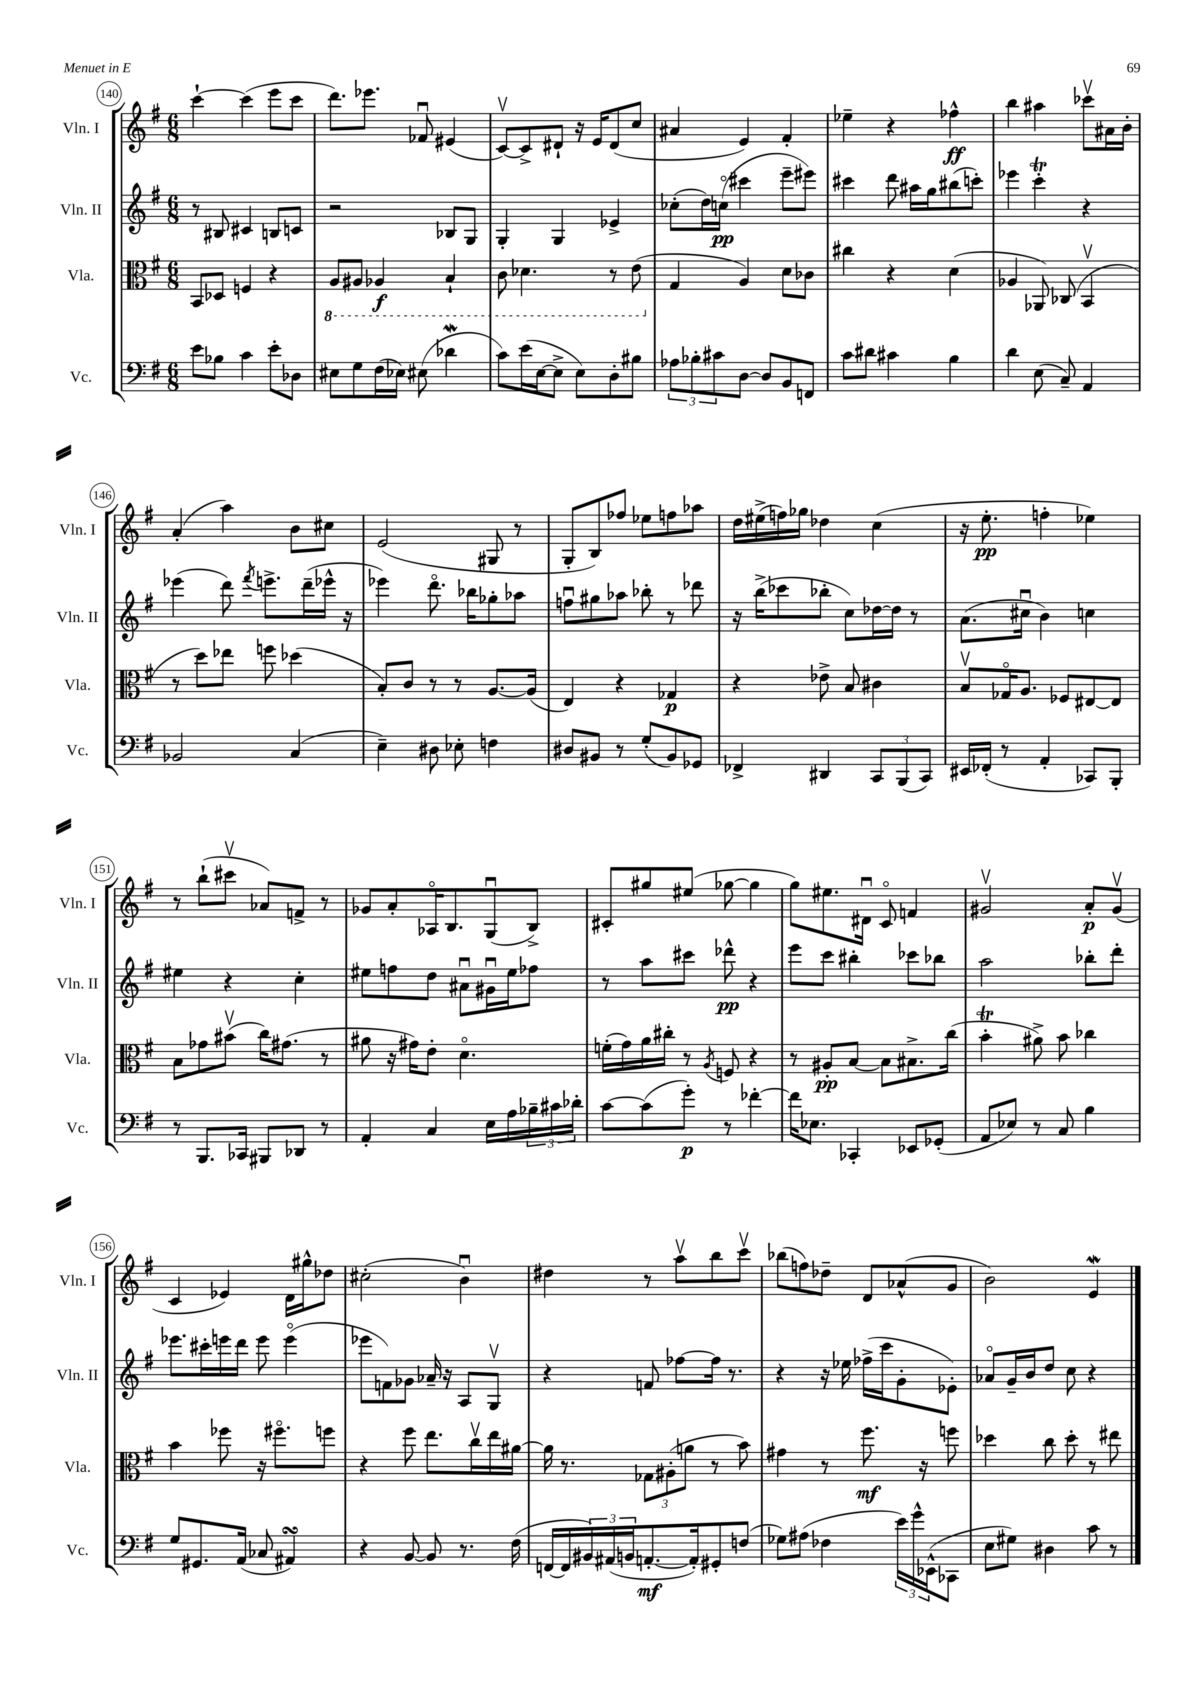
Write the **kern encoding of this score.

**kern	**dynam	**kern	**dynam	**kern	**dynam	**kern	**dynam
*part4	*part4	*part3	*part3	*part2	*part2	*part1	*part1
*staff4	*staff4	*staff3	*staff3	*staff2	*staff2	*staff1	*staff1
*I"Vc.	*	*I"Vla.	*	*I"Vln. II	*	*I"Vln. I	*
*I'Vc.	*	*I'Vla.	*	*I'Vln. II	*	*I'Vln. I	*
*clefF4	*	*clefC3	*	*clefG2	*	*clefG2	*
*k[f#]	*	*k[f#]	*	*k[f#]	*	*k[f#]	*
*M6/8	*	*M6/8	*	*M6/8	*	*M6/8	*
=140	=140	=140	=140	=140	=140	=140	=140
8e\L	.	8BB/L	.	8r	.	[4ccc`\	.
8B-X\J	.	8D-X/J	.	8B#X/	.	.	.
4c\	.	4Fn/	.	4c#X/	.	(4ccc\]	.
8e'\L	.	4r	.	8Bn/L	.	8eee\L	.
8D-X\J	.	.	.	8cn/J	.	8ccc\J	.
=141	=141	=141	=141	=141	=141	=141	=141
*	*	*8ba	*	*	*	*	*
8E#X\L	.	8AA/L	.	2r	.	8.ddd\L)	.
8G\	.	8AA#X/J	.	.	.	.	.
.	.	.	.	.	.	8.eee-X\J	.
(16F#\L	.	4AA-X/	f	.	.	.	.
16E-X\JJ)	.	.	.	.	.	.	.
(8E#X\	.	.	.	.	.	8f-Xu/	.
4d-Xw\	.	4BB`/	.	8B-X/L	.	(4e#X/	.
.	.	.	.	8G/J	.	.	.
=142	=142	=142	=142	=142	=142	=142	=142
8c\L)	.	8C\	.	4G'/	.	[8cv/L)	.
(16e\L	.	4.D-X\	.	.	.	8c^/]	.
[16E\J	.	.	.	.	.	.	.
8E^\J]	.	.	.	4G/	.	8d#X`/J	.
8E\L)	.	.	.	.	.	16r	.
.	.	.	.	.	.	16e/KL	.
8D'\	.	8r	.	4e-X^/	.	(8d#/	.
8B#X\J	.	(8E\	.	.	.	8cc/J	.
=143	=143	=143	=143	=143	=143	=143	=143
*	*	*X8ba	*	*	*	*	*
12A-X\L	.	4G/	.	(8cc-X'\L	.	4a#X/	.
12B-X'\	.	.	.	.	.	.	.
.	.	.	.	16dd\L)	.	.	.
12c#X\	.	.	.	.	.	.	.
.	.	.	.	(16ccn\JJ	pp	.	.
[8D\J	.	4A/)	.	4ccc#X\	.	4e/)	.
8D/L]	.	.	.	.	.	.	.
8BB/	.	8d\L	.	8eee~\L	.	4f#'/	.
8FFn/J	.	8c-X\J	.	8eee#X\J)	.	.	.
=144	=144	=144	=144	=144	=144	=144	=144
8c\L	.	4cc#X\	.	4ccc#X\	.	4ee-X~\	.
8d#X\J	.	.	.	.	.	.	.
4c#X\	.	4r	.	8ddd\	.	4r	.
.	.	.	.	16aa#X\LL	.	.	.
.	.	.	.	16gg\J	.	.	.
4B\	.	(4d\	.	(8bb#X\	.	4ff-X^^\	ff
.	.	.	.	8cccn'\J)	.	.	.
=145	=145	=145	=145	=145	=145	=145	=145
4d\	.	4A-X/	.	4eee-X\	.	4bb\	.
(8E\	.	8AA-X/)	.	4cccT'\	.	4aa#X\	.
8C~/)	.	(8C-X/	.	.	.	.	.
4AA/	.	4BBv/	.	4r	.	8ccc-Xv\L	.
.	.	.	.	.	.	16a#X\L	.
.	.	.	.	.	.	16b'\JJ	.
!!LO:LB:g=z
=146	=146	=146	=146	=146	=146	=146	=146
2BB-X/	.	8r	.	(4eee-X\	.	(4a'/	.
.	.	8dd\L)	.	.	.	.	.
.	.	8ee-X\J	.	8ddd\)	.	4aa\)	.
.	.	.	.	8qfff#/	.	.	.
.	.	8ffn\	.	8.eeen^\L	.	.	.
(4C/	.	(4dd-X\	.	.	.	8b\L	.
.	.	.	.	(16ddd~\L	.	.	.
.	.	.	.	16eee-X^^\JJ	.	8cc#X\J	.
.	.	.	.	16r	.	.	.
=147	=147	=147	=147	=147	=147	=147	=147
4E~\)	.	8B'/L)	.	4eee-X\)	.	(2e/	.
.	.	8c/J	.	.	.	.	.
8D#X\	.	8r	.	8.ddd\	.	.	.
8E-X'\	.	8r	.	.	.	.	.
.	.	.	.	16bb-X\KL	.	.	.
4Fn\	.	[8.A/L	.	8gg-X'\	.	8G#X/	.
.	.	.	.	8aa-X\J	.	8r	.
.	.	(16A/Jk]	.	.	.	.	.
=148	=148	=148	=148	=148	=148	=148	=148
8D#X/L	.	4E/)	.	8ffnu\L	.	8G'/L	.
8BB#X/J	.	.	.	8gg#X\	.	8B/)	.
8r	.	4r	.	8aa-X\J	.	8ff-X/J	.
(8G'/L	.	.	.	8bb-X'\	.	8ee-X\L	.
8BB#/)	.	4G-X/	p	8r	.	8ffn\	.
8GG-X/J	.	.	.	8ddd-X\	.	8aa-X\J	.
=149	=149	=149	=149	=149	=149	=149	=149
4FF-X^/	.	4r	.	16r	.	16dd\LL	.
.	.	.	.	(16bb^\KL	.	(16ee#X^\	.
.	.	.	.	8ccc-X\	.	16ffn\)	.
.	.	.	.	.	.	16gg-X\JJ	.
4DD#X/	.	8e-X^\	.	8bb-X'\J	.	4dd-X\	.
.	.	8B/	.	8cc\L)	.	.	.
12CC/L	.	4c#X\	.	[16dd-X\L	.	(4cc\	.
.	.	.	.	16dd-\JJ]	.	.	.
(12BBB/	.	.	.	.	.	.	.
.	.	.	.	8r	.	.	.
12CC/J)	.	.	.	.	.	.	.
=150	=150	=150	=150	=150	=150	=150	=150
16EE#X/LL	.	8Bv/L	.	(8.a\L	.	16r	.
(16FF-X'/JJ	.	.	.	.	.	8.ee'\	pp
8r	.	16G-X/K	.	.	.	.	.
.	.	8.A/J	.	16cc#Xu\Jk	.	.	.
4AA'/	.	.	.	4b\)	.	4ffn'\	.
.	.	8F-X/L	.	.	.	.	.
8CC-X/L)	.	[8E#X/	.	4ccn\	.	4ee-X\)	.
8BBB'/J	.	8E#/J]	.	.	.	.	.
!!LO:LB:g=z
=151	=151	=151	=151	=151	=151	=151	=151
8r	.	8B\L	.	4ee#X\	.	8r	.
8.BBB/L	.	8g-X\	.	.	.	(8bb`\L	.
.	.	(8b#Xv\J	.	4r	.	8ccc#Xv\J	.
16CC-X/Jk	.	.	.	.	.	.	.
8BBB#X/L	.	16cc\KL)	.	.	.	8a-X/L)	.
.	.	(8.g#X\J	.	.	.	.	.
8DD-X/J	.	.	.	4cc'\	.	8fn^/J	.
8r	.	8r	.	.	.	8r	.
=152	=152	=152	=152	=152	=152	=152	=152
4AA'/	.	8a#X\	.	8ee#X\L	.	8g-X/L	.
.	.	16r	.	8ffn\	.	8a'/	.
.	.	16g#X\KL)	.	.	.	.	.
4C/	.	8e'\J	.	8dd\J	.	16A-X/K	.
.	.	.	.	.	.	8.B/	.
.	.	4.d\	.	8a#Xu\L	.	.	.
16E\LL	.	.	.	16g#Xu\L	.	(8Gu/	.
16A\	.	.	.	16ee#\J	.	.	.
24B-X~\	.	.	.	8ff-X\J	.	8B^/J)	.
24c#X\	.	.	.	.	.	.	.
24d-X'\JJ	.	.	.	.	.	.	.
=153	=153	=153	=153	=153	=153	=153	=153
[8c\L	.	(16fn'\LL	.	8r	.	8c#X'/L	.
.	.	16g\)	.	.	.	.	.
(8c\]	.	16a\	.	8aa\L	.	8gg#X/	.
.	.	16cc#X'\JJ	.	.	.	.	.
8g'\J)	p	8r	.	8ccc#X\J	.	(8ee#X/J	.
.	.	8qA/	.	.	.	.	.
8r	.	8Fn/	.	8ddd-X^^\	pp	[8gg-X\	.
[4f-X'\	.	4r	.	4r	.	4gg-\]	.
=154	=154	=154	=154	=154	=154	=154	=154
16f-\KL]	.	8r	.	8eee\L	.	8gg\L)	.
8.E-X\J	.	.	.	.	.	.	.
.	.	8A#X'/L	pp	8ccc\J	.	8.ee#X\	.
4CC-X'/	.	[8B/J	.	4bb#X'\	.	.	.
.	.	.	.	.	.	16d#Xu\Jk	.
.	.	8B\L]	.	.	.	8c/	.
8EE-X/L	.	8.B#X^\	.	8ccc-X\L	.	4fn/	.
(8GG-X'/J	.	.	.	8bb-X\J	.	.	.
.	.	(16cc\Jk	.	.	.	.	.
=155	=155	=155	=155	=155	=155	=155	=155
8AA/L	.	4bt'\	.	2aa\	.	2g#Xv/	.
8E-X/J)	.	.	.	.	.	.	.
8r	.	8a#X^\)	.	.	.	.	.
8C/	.	8b\	.	.	.	.	.
4B\	.	4cc-X\	.	8bb-X'\L	.	8a'/L	p
.	.	.	.	8ddd'\J	.	(8g#v/J	.
!!LO:LB:g=z
=156	=156	=156	=156	=156	=156	=156	=156
8G/L	.	4b\	.	8.eee-X\L	.	4c/	.
8.GG#X/	.	.	.	.	.	.	.
.	.	.	.	16ccc#X'\L	.	.	.
.	.	8ff-X\	.	16eeen\	.	4e-X/)	.
(16AA/Jk	.	.	.	16ddd\JJ	.	.	.
8C-X/	.	16r	.	8eee\	.	.	.
.	.	8.ff#X\L	.	.	.	.	.
4AA#XsSsS/)	.	.	.	(4eee\	.	16d\LL	.
.	.	.	.	.	.	16gg#X^^\J	.
.	.	8ffn\J	.	.	.	8dd-X\J	.
=157	=157	=157	=157	=157	=157	=157	=157
4r	.	4r	.	8eee-X\L	.	(2cc#X'\	.
.	.	.	.	8fn\)	.	.	.
[8BB/	.	8ff#\	.	8g-X\J	.	.	.
8BB/]	.	8.ee\L	.	16a-X~/	.	.	.
.	.	.	.	16r	.	.	.
8.r	.	.	.	8A/L	.	4bu\)	.
.	.	16ccv\L	.	.	.	.	.
.	.	16ee\	.	8Gv/J	.	.	.
(16F#\	.	[16a#X\JJ	.	.	.	.	.
=158	=158	=158	=158	=158	=158	=158	=158
[16FFn/LL	.	16a#\]	.	4r	.	4dd#X\	.
16FF/]	.	8.r	.	.	.	.	.
24BB#X/)	.	.	.	.	.	.	.
(24AA#X/	.	.	.	.	.	.	.
24BBn/J	.	.	.	.	.	.	.
[8.AAn'/	mf	12G-X\L	.	8fn/	.	8r	.
.	.	(12A#X'\	.	.	.	.	.
.	.	.	.	[8ff-X\L	.	8aav\L	.
.	.	12an\J	.	.	.	.	.
16AA'/k])	.	.	.	.	.	.	.
8GG#X'/	.	8r	.	16ff-\Jk]	.	8bb\	.
.	.	.	.	8.r	.	.	.
(8Fn/J	.	8b\)	.	.	.	8cccv\J	.
=159	=159	=159	=159	=159	=159	=159	=159
8G-X\L)	.	4g#X\	.	4r	.	(8bb-X\L	.
(8A#X\J	.	.	.	.	.	8ffn\)	.
4F-X\	.	8r	.	16r	.	8dd-X~\J	.
.	.	.	.	16ee-X\	.	.	.
.	.	8.ff#\	mf	(16ff-X^\LL	.	8d/L	.
.	.	.	.	16ccc\J	.	.	.
24e\LL)	.	.	.	8g'\	.	(8a-X^^/	.
24g^^\	.	.	.	.	.	.	.
.	.	16r	.	.	.	.	.
(24EE-X^^\J	.	.	.	.	.	.	.
8CC-X\J	.	8ffn\	.	8e-X'\J)	.	8g/J	.
=160	=160	=160	=160	=160	=160	=160	=160
8E\L	.	4dd-X\	.	8a-X/L	.	2b\)	.
8G#X\J)	.	.	.	16g~/L	.	.	.
.	.	.	.	16b/J	.	.	.
4D#X\	.	8cc\	.	8dd/J	.	.	.
.	.	8dd-'\	.	8cc\	.	.	.
8c\	.	8r	.	4r	.	4eW/	.
8r	.	8ee#X\	.	.	.	.	.
==	==	==	==	==	==	==	==
*-	*-	*-	*-	*-	*-	*-	*-
